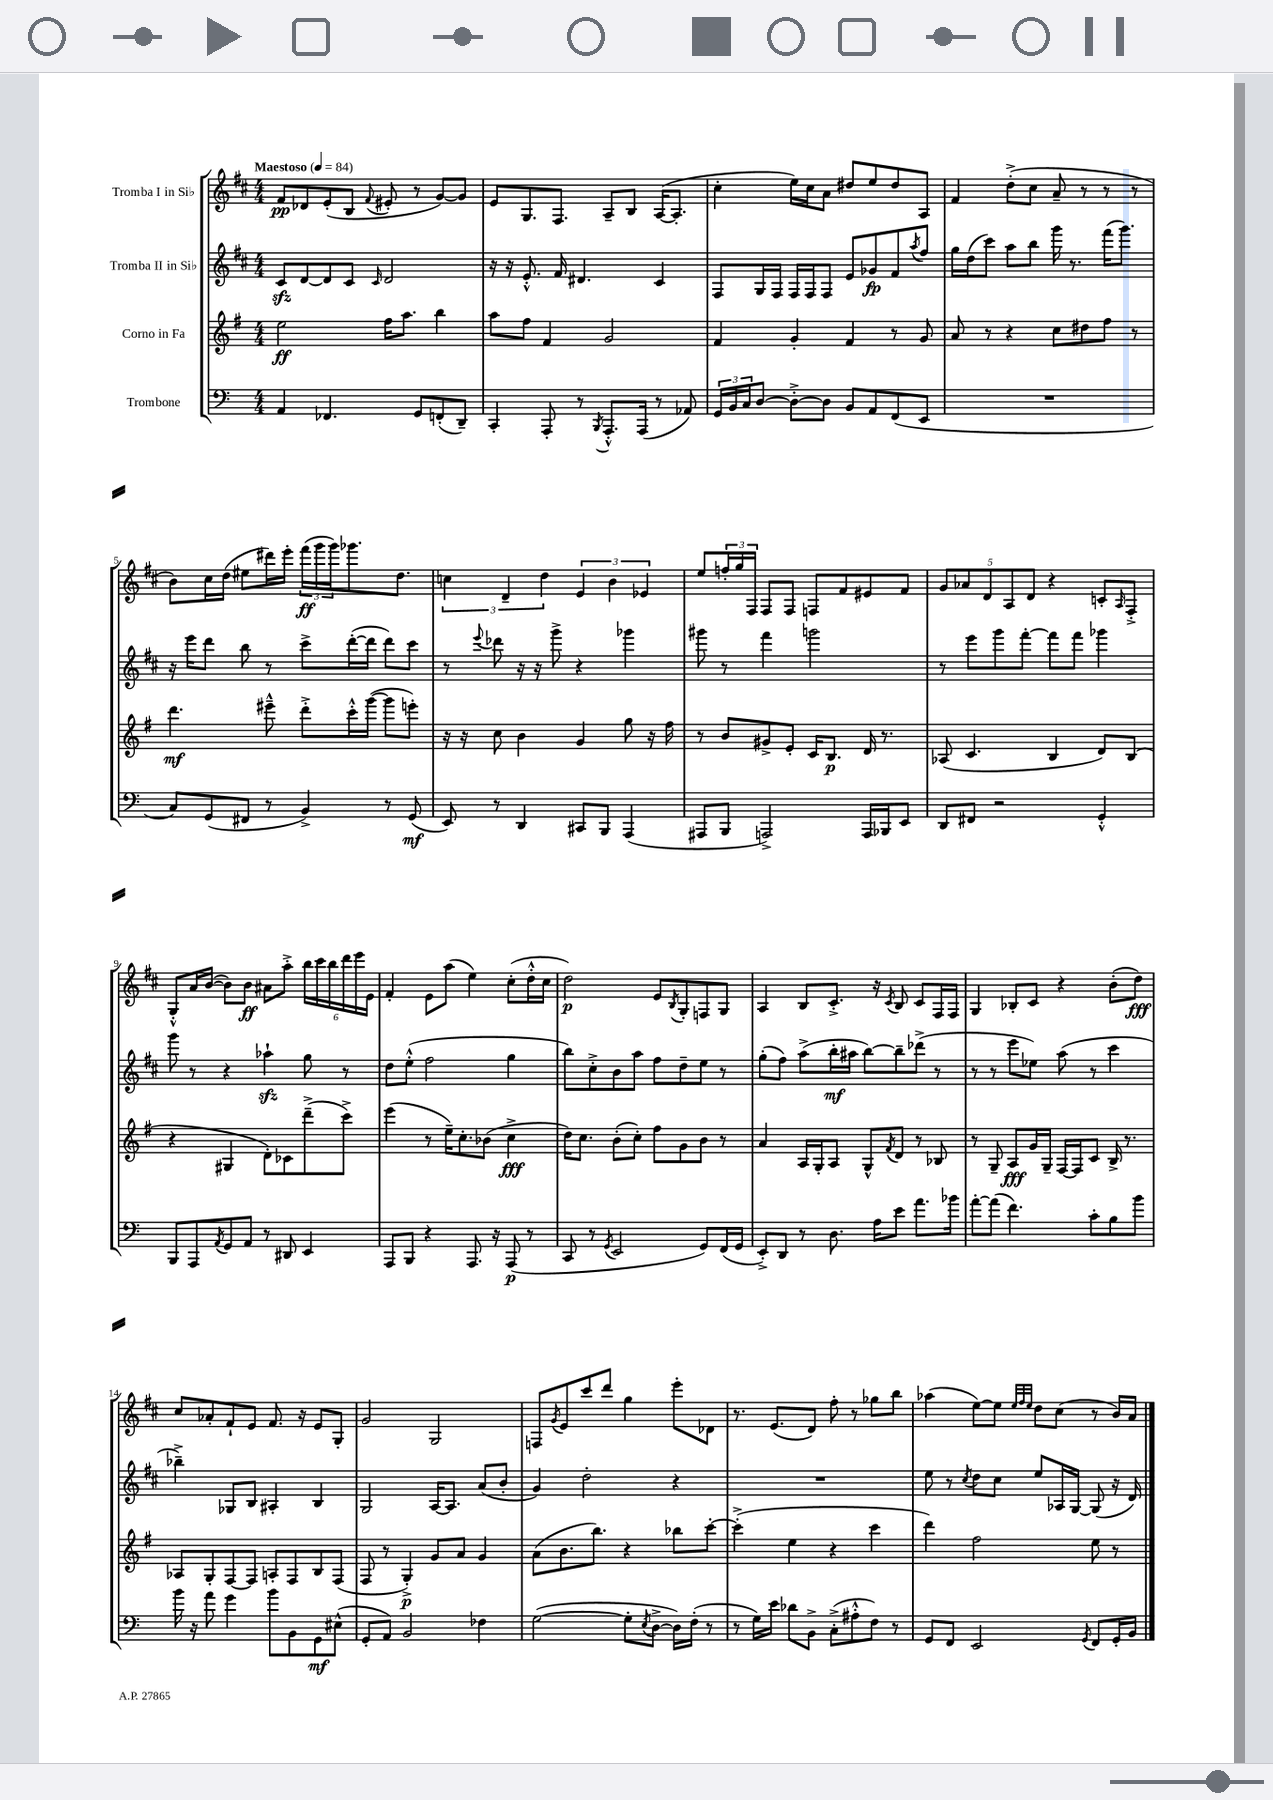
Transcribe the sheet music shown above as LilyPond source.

<<
\new StaffGroup <<
\new Staff = "s0" \with { instrumentName = "Tromba I in Sib" } {
    \clef treble \key d \major \numericTimeSignature \time 4/4 \tempo "Maestoso" 4 = 84
    fis'8\pp des'8 e'8-.( b8 \appoggiatura { fis'8 } eis'8-. r8 g'8~) g'8 |
    e'8 g8. fis8. a8-- b8 a16~( a8.-. |
    cis''4-. e''16) cis''16 a'8 dis''8 e''8 dis''8 a8 |
    fis'4 d''8-.->( cis''8 a'8-- r8 r8 r8 |
    b'8) cis''16 d''16( eis''8 dis'''16) e'''16-. \tuplet 3/2 { fis'''16\ff( g'''16 g'''16) } ges'''8. d''8. |
    \tuplet 3/2 { c''4 d'4-- d''4 } \tuplet 3/2 { e'4 b'4 ees'4 } |
    e''8 \tuplet 3/2 { f''16-. g''16 fis16 } fis8 fis8 f8 fis'8 eis'8 fis'8 |
    \tuplet 5/4 { g'8 aes'8 d'8 a8 d'8 } r4 c'8-. \grace { a16 } fis8-.-> |
    g8-.-^ a'16 b'16~( b'8) b'8\ff ais'8 a''8-.-> \tuplet 6/4 { b''16 cis'''16 b''16 d'''16 e'''16 e'16 } |
    fis'4-. e'8 a''8( e''4) cis''8-.( d''16-.-^ cis''16 |
    d''2\p) e'8 \acciaccatura { b8 } g8-. f8 g8 |
    a4 b8 cis'8.-.-> r16 \acciaccatura { cis'8 } b8 cis'8 fis16 fis16 |
    g4 bes8-. cis'8 r4 b'8-.( d''8\fff) |
    cis''8 aes'8-. fis'8-! e'8 fis'8. r16 e'8 g8-. |
    g'2 g2 |
    f8 \acciaccatura { g'8 } e'8 cis'''8 d'''8 g''4 e'''8-. des'8 |
    r8. e'8.( d'8) fis''8-. r8 ges''8 b''8 |
    aes''4( e''8~) e''8 \grace { e''32 fis''32 e''32 } d''8 cis''8( r8 b'16) a'16 \bar "|." |
}
\new Staff = "s1" \with { instrumentName = "Tromba II in Sib" } {
    \clef treble \key d \major \numericTimeSignature \time 4/4
    cis'8\sfz d'8~ d'8 cis'8 \grace { cis'16 } d'2 |
    r16 r16 e'8.-.-^ fis'16 dis'4. cis'4 |
    fis8 g16 fis16 fis16 fis16 fis8 e'8 ges'8\fp fis'8 \acciaccatura { a''8 } fis''8 |
    g''16 d''16( cis'''8) a''8 b''8 g'''16 r8. fis'''16( g'''8.) |
    r16 e'''16 d'''8 b''8 r8 cis'''8-> d'''16~-.( d'''16 d'''8) cis'''8 |
    r8 \appoggiatura { e'''8 } des'''8 r16 r16 g'''8-> r4 ges'''4 |
    gis'''8 r8 fis'''4 g'''2 |
    r8 e'''8 g'''8 fis'''8~-. fis'''8 fis'''8 ges'''4 |
    g'''8 r8 r4 aes''4-!\sfz g''8 r8 |
    d''8 e''8-.-^( fis''2 g''4 |
    b''8) cis''8-.-> b'8 a''8 fis''8 d''8-- e''8 r8 |
    g''8-.( fis''8) a''8->( b''16-.\mf ais''16 b''8~) b''8-- des'''8->( r8 |
    r8 r8 e'''8 ees''8) a''8( r8 cis'''4 |
    bes''4--->) ges8 b8 ais4-. b4 |
    g2 a16~ a8. a'8( b'8-. |
    g'4) d''2-. r4 |
    R1 |
    e''8 r8 \acciaccatura { cis''8 } d''8 cis''8 e''8 aes16 g16~ g8( r16 d'16) \bar "|." |
}
\new Staff = "s2" \with { instrumentName = "Corno in Fa" } {
    \clef treble \key g \major \numericTimeSignature \time 4/4
    e''2\ff fis''16 a''8. b''4 |
    a''8 fis''8 fis'4 g'2 |
    fis'4 g'4-. fis'4 r8 g'8 |
    a'8 r8 r4 c''8 dis''8 fis''8 r8 |
    d'''4.\mf eis'''8---^ d'''8-.-> c'''16-.-^ g'''16~( g'''8 e'''8-.) |
    r16 r16 c''8 b'4 g'4 g''8 r16 fis''16 |
    r8 b'8 gis'8-> e'8-. c'16 b8.\p d'16 r8. |
    aes8( c'4. b4 d'8) b8( |
    r4 gis4 d'8-.) ces'8 d'''8--->( c'''8->) |
    e'''4( r8 e''16--) c''8.-. bes'8( c''4->\fff |
    d''16) c''8. b'8-.( c''8-.) fis''8 g'8 b'8 r8 |
    a'4 a16 g16-. a8 g8-^ \acciaccatura { fis'8 } d'8 r8 bes8 |
    r8 g8-- a8\fff g'16 g16-- fis16~ fis16 c'8 b16-> r8. |
    aes8 g8-. fis8~ fis8 a8-. fis8 b8 fis8( |
    fis8 r8 g4-.->\p) g'8 a'8 g'4 |
    a'8( b'8. b''8.) r4 bes''8 c'''8~-. |
    c'''4-.->( e''4 r4 c'''4 |
    d'''4) fis''2 e''8 r8 \bar "|." |
}
\new Staff = "s3" \with { instrumentName = "Trombone" } {
    \clef bass \key c \major \numericTimeSignature \time 4/4
    a,4 fes,4. g,8 f,8-.( d,8--) |
    c,4-. a,,8-. r8 \acciaccatura { b,,8 } a,,8.-.-^ a,,16( r8 aes,8) |
    \tuplet 3/2 { g,16 b,16 c16 } d8~ d8~-.-> d8 b,8 a,8 f,8( e,8 |
    R1 |
    c8) g,8( fis,8 r8 b,4->) r8 g,8\mf( |
    e,8) r8 d,4 cis,8 b,,8 a,,4( |
    ais,,8 b,,8 a,,2->) a,,16 bes,,16 e,8 |
    d,8 fis,8 r2 g,4-.-^ |
    b,,8 a,,8 \acciaccatura { a,8 } g,8 a,8 r8 dis,8 e,4 |
    a,,8 b,,8 r4 a,,8. r16 a,,8\p( r8 |
    c,8 r8 \acciaccatura { g,8 } e,2 g,8) f,16( g,16 |
    e,8-.->) d,8 r8 d8. a16 e'8 a'8. bes'16 |
    a'8~-. a'8( f'4.) c'8-. b8 b'8 |
    b'16 r16 a'8 g'4 b'8 b,8 g,8\mf eis8-^( |
    g,8-. a,8) b,2 fes4 |
    g2~( g8-. \acciaccatura { e8 } d8~-> d16) f16-.( r8 |
    r8 g16) e'16 des'8 b,8-> c8-.->( ais8-.-^ f8) r8 |
    g,8 f,8 e,2 \acciaccatura { g,8 } f,8 g,16-. b,16 \bar "|." |
}
>>
>>
